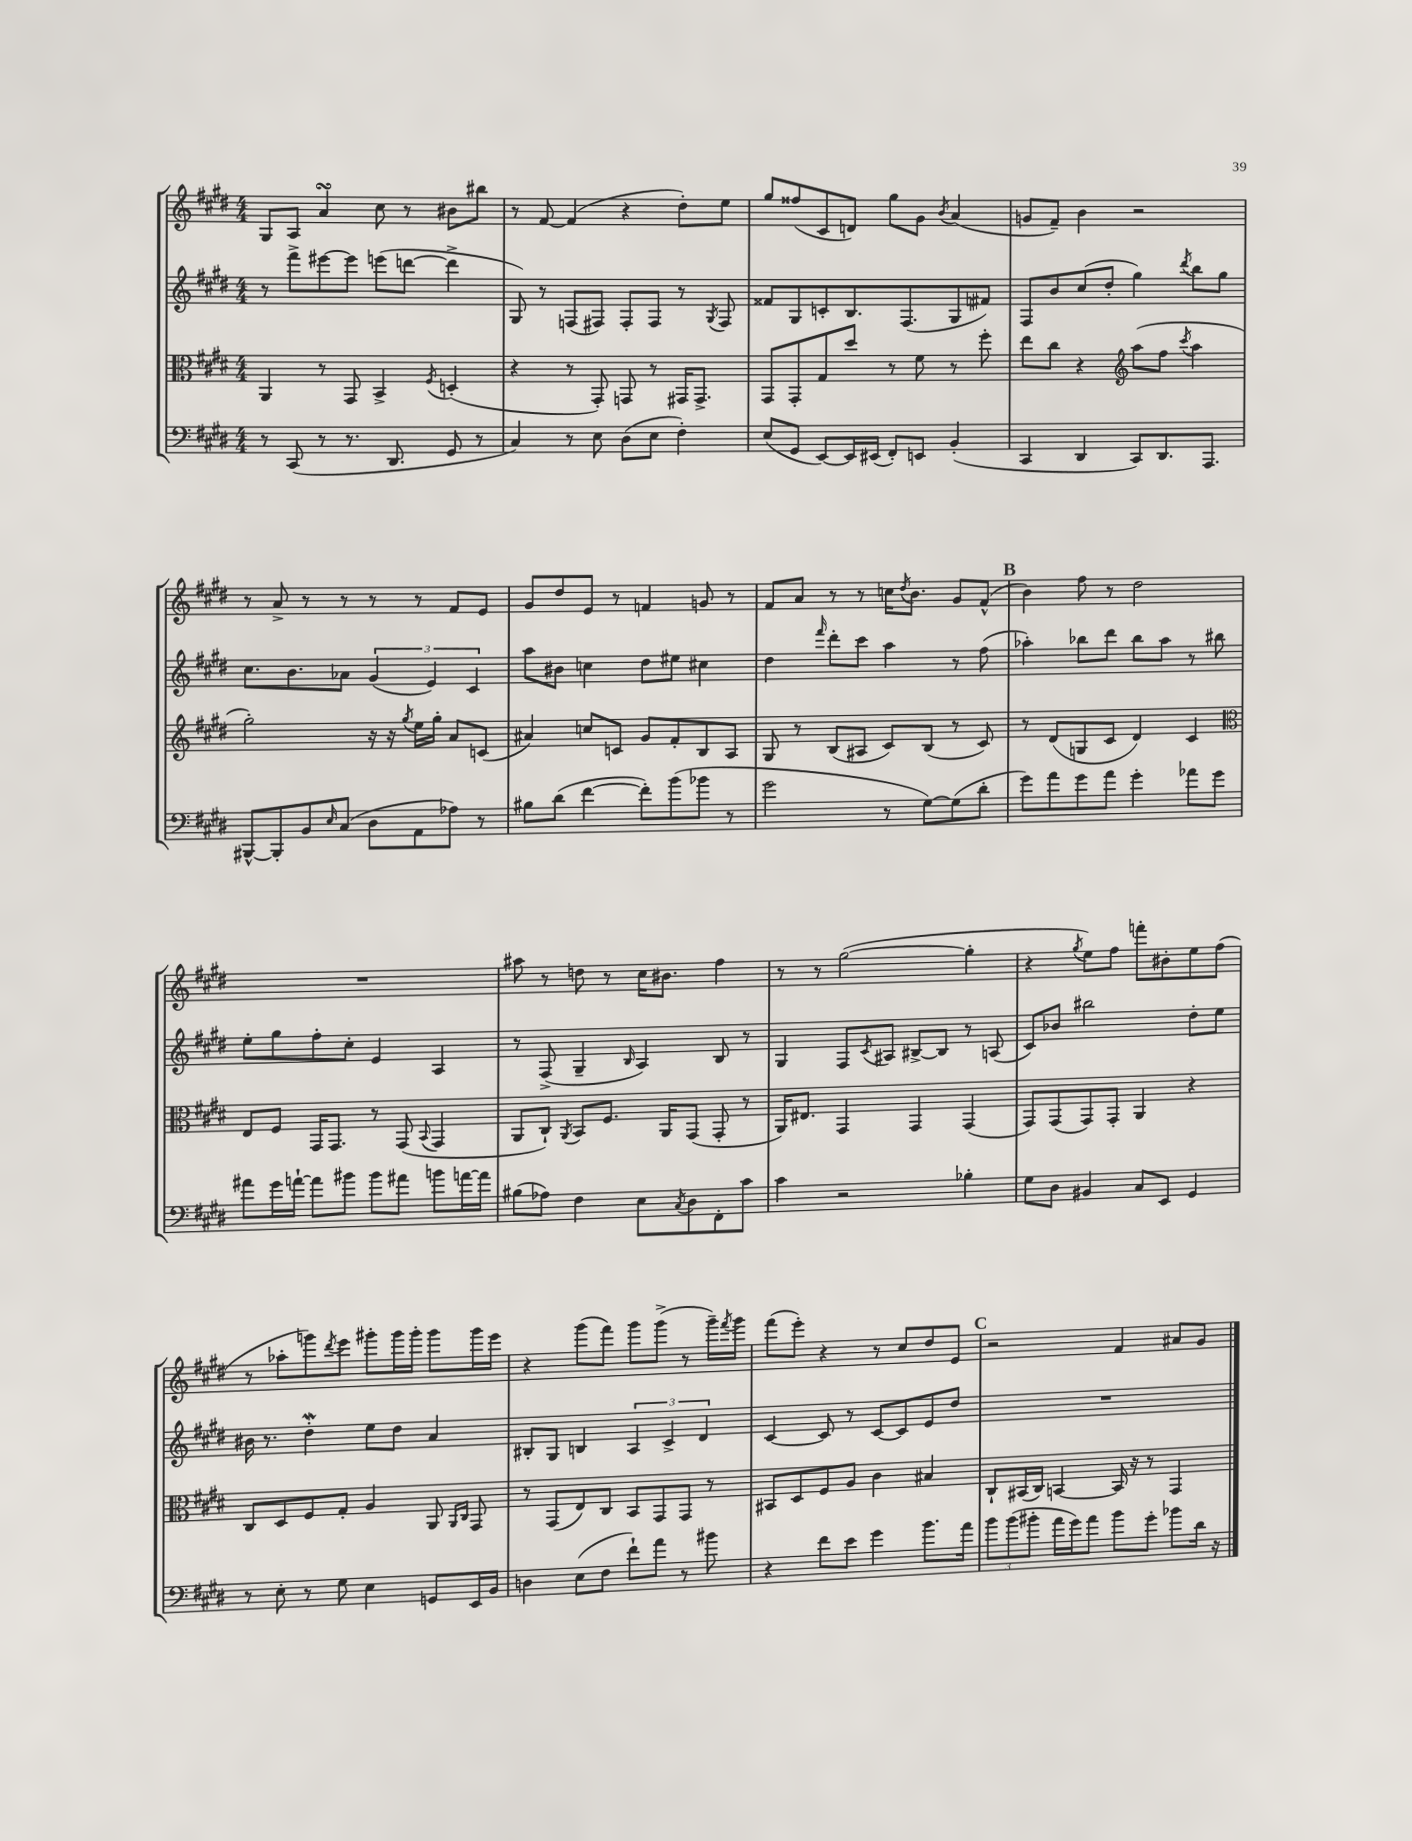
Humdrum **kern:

**kern	**kern	**kern	**kern
*part4	*part3	*part2	*part1
*staff4	*staff3	*staff2	*staff1
*clefF4	*clefC3	*clefG2	*clefG2
*k[f#c#g#d#]	*k[f#c#g#d#]	*k[f#c#g#d#]	*k[f#c#g#d#]
*M4/4	*M4/4	*M4/4	*M4/4
=108	=108	=108	=108
8r	4AA/	8r	8G#/L
(8CC#/	.	8fff#^\L	8A/J
8r	8r	[8eee#X\	4asSSs/
8.r	8GG#/	8eee#\J]	.
.	4BB^/	(8eeen\L	8cc#\
8.DD#/	.	.	.
.	.	[8dddn\J	8r
.	8qF#/	.	.
8GG#/	(4Dn'/	4ddd^\]	8b#X\L
8r	.	.	8bb#X\J
=109	=109	=109	=109
4C#/)	4r	8G#/)	8r
.	.	8r	[8f#/
8r	8r	(8Fn/L	(4f#/]
8E\	8GG#'/)	8F#X/J)	.
(8D#\L	8GGn/	8F#'/L	4r
8E\J	8r	8F#/J	.
4F#'\)	16GG#X/KL	8r	8dd#'\L)
.	8.GG#^/J	.	.
.	.	8qG#/	.
.	.	8F#/	8ee\J
=110	=110	=110	=110
(8E/L	8GG#/L	8f##X/L	8gg#/L
8GG#/J	8GG#'/	8G#/	(8ff##X/
[8EE/L)	8G#/	8cn'/	8c#/
16EE/L]	8dd#/J	8.B/	8dn/J)
(16EE#X/JJ	.	.	.
8FF#'/L)	8r	.	8gg#\L
.	.	(8.F#/	.
8EEn/J	8f#\	.	8g#\J
.	.	.	8qb/
(4BB'/	8r	8G#/	(4a/
.	8ff#'\	8f#X/J)	.
=111	=111	=111	=111
4CC#/	8ee\L	8F#/L	8gn/L
.	8cc#\J	8b/	8f#~/J)
4DD#/	4r	(8cc#/	4b\
.	.	8dd#'/J	.
*	*clefG2	*	*
8CC#/L)	(8aa\L	4gg#\)	2r
8.DD#/	8ff#\J	.	.
.	8qccc#/	8qddd#/	.
.	4aa\	8bb\L	.
8.AAA/J	.	.	.
.	.	8gg#\J	.
!!LO:LB:g=z
=112	=112	=112	=112
[8BBB#X^^/L	2gg#'\)	8.cc#\L	8r
8BBB#'/]	.	.	8a^/
.	.	8.b\	.
8BB/	.	.	8r
16qqE/	.	.	.
(8C#/J	.	8a-X\J	8r
8D#\L	16r	(6g#/	8r
.	16r	.	.
.	8qgg#/	.	.
8AA\	16ee\LL	.	8r
.	.	6e/)	.
.	16gg#'\JJ	.	.
8A-X\J)	8a/L	.	8f#/L
.	.	6c#/	.
8r	(8cn/J	.	8e/J
=113	=113	=113	=113
8B#X\L	4a#X/)	8aa\L	8g#/L
(8d#\J	.	8b#X\J	8dd#/
[4f#\	8ccn/L	4ccn\	8e/J
.	8cn/J	.	8r
8f#'\L])	8g#/L	8dd#\L	4fn/
(8b\	8f#'/	8ee#X\J	.
8b-X\J	8B/	4cc#X\	8gn/
8r	8A/J	.	8r
=114	=114	=114	=114
2g#\	8G#/	4dd#\	8f#/L
.	8r	.	8a/J
.	.	16qqfff#/	.
.	(8B/L	8ddd#'\L	8r
.	8A#X/J	8ccc#\J	8r
8r	8c#/L)	4aa\	16ccn\KL
.	.	.	8qdd#/
.	.	.	8.b\J
[8G#\L)	(8B/J	.	.
(8G#\]	8r	8r	8g#/L
8d#'\J	8c#/)	(8ff#\	(8f#^^/J
!!LO:REH:place=s1:t=B
=115	=115	=115	=115
8g#\L)	8r	4aa-X'\)	4b\)
8a\	(8d#/L	.	.
8g#\	8Gn/	8bb-X\L	8ff#\
8a\J	8c#/J	8ddd#\J	8r
4g#'\	4d#/)	8bb-\L	2dd#\
.	.	8aa-\J	.
8a-X\L	4c#/	8r	.
8g#\J	.	8bb#X\	.
!!LO:LB:g=z
=116	=116	=116	=116
*	*clefC3	*	*
8a#X\L	8E/L	8ee'\L	1r
16g#\L	8F#/J	8gg#\	.
[16an`\JJ	.	.	.
8a\L]	16GG#/KL	8ff#'\	.
.	8.GG#/J	.	.
8b#X\J	.	8cc#'\J	.
8b#\L	8r	4e/	.
8a#X\J	(8GG#/	.	.
.	8qqBB/	.	.
8bn\L	4GG#/	4A/	.
[16an\L	.	.	.
16a\JJ]	.	.	.
=117	=117	=117	=117
(8B#X\L	8AA/L	8r	8aa#X\
8A-X\J)	8C#`/J)	(8F#^/	8r
.	8qAA/	.	.
4F#\	8BB/L	4G#~/	8ddn\
.	8.F#/J	.	8r
.	.	16qqB/	.
8E\L	.	4A/)	16cc#\KL
.	16AA/KL	.	8.b#X\J
8qC#/	.	.	.
8D#\	(8GG#/J	.	.
8FF#'\	8GG#'/	8B/	4ff#\
8c#\J	8r	8r	.
=118	=118	=118	=118
4c#\	16AA/KL)	4G#/	8r
.	8.E#X/J	.	.
.	.	.	8r
2r	4GG#/	8F#/L	([2gg#\
.	.	8qc#/	.
.	.	8A#X/J	.
.	4GG#/	[8B#X^/L	.
.	.	8B#/J]	.
4B-X'\	(4GG#/	8r	4gg#'\]
.	.	(8An/	.
=119	=119	=119	=119
8G#\L	8GG#/L)	8c#/L)	4r
8D#\J	(8GG#/	8b-X/J	.
.	.	.	8qgg#/
4BB#X/	8GG#/)	2bb#X\	8ee\L)
.	8GG#'/J	.	8ff#\J
8C#/L	4AA/	.	8fffn'\L
8EE/J	.	.	8b#X'\
4GG#/	4r	8dd#'\L	8ee\
.	.	8ee\J	(8ff#\J
!!LO:LB:g=z
=120	=120	=120	=120
8r	8C#/L	16b#X\	8r
.	.	8.r	.
8E'\	8D#/	.	8aa-X'\L
8r	8F#/	4dd#W'\	8gggn\)
.	.	.	8qddd#/
8G#\	8G#'/J	.	8eee\J
4E\	4A/	8ee\L	8ggg#X'\L
.	.	8dd#\J	16ggg#\L
.	.	.	16ggg#'\JJ
8GGn/L	8AA/	4a/	8ggg#\L
.	16qqAA/LL	.	.
.	16qqC#/JJ	.	.
16EE/L	8GG#/	.	16ggg#\L
16BB/JJ	.	.	16eee\JJ
=121	=121	=121	=121
4Dn\	8r	8B#X'/L	4r
.	(8GG#/L	8G#/J	.
(8E\L	8E/)	4Bn/	(8ggg#\L
8F#\J	8C#/J	.	8fff#\J)
8f#`\L)	8BB/L	6A/	8ggg#\L
8a\J	8GG#/	.	(8ggg#^\J
.	.	6c#^/	.
8r	8GG#/J	.	8r
.	.	6d#/	.
8b#X\	8r	.	16ggg#~\LL)
.	.	.	8qfff#/
.	.	.	16ggg#\JJ
=122	=122	=122	=122
4r	8BB#X/L	[4c#/	(8fff#\L
.	8D#/	.	8eee'\J)
8f#\L	8F#/	8c#/]	4r
8e\J	8A/J	8r	.
4g#\	4c#\	[8c#/L	8r
.	.	8c#/]	8cc#/L
8.b\L	4B#X/	8e/	8dd#/
.	.	8dd#/J	8e/J
16a\Jk	.	.	.
!!LO:REH:place=s1:t=C
=123	=123	=123	=123
12b\L	8C#`/L	1r	2r
(12b\	.	.	.
.	(16BB#X/L	.	.
12b#X'\J	.	.	.
.	16C#/JJ)	.	.
16a\LL	[4BBn/	.	.
16g#\J)	.	.	.
8a\J	.	.	.
8b#\L	16BB/]	.	4f#/
.	16r	.	.
8g#'\J	8r	.	.
8b-X\L	4GG#/	.	8a#X/L
16d#\Jk	.	.	8g#/J
16r	.	.	.
==	==	==	==
*-	*-	*-	*-
